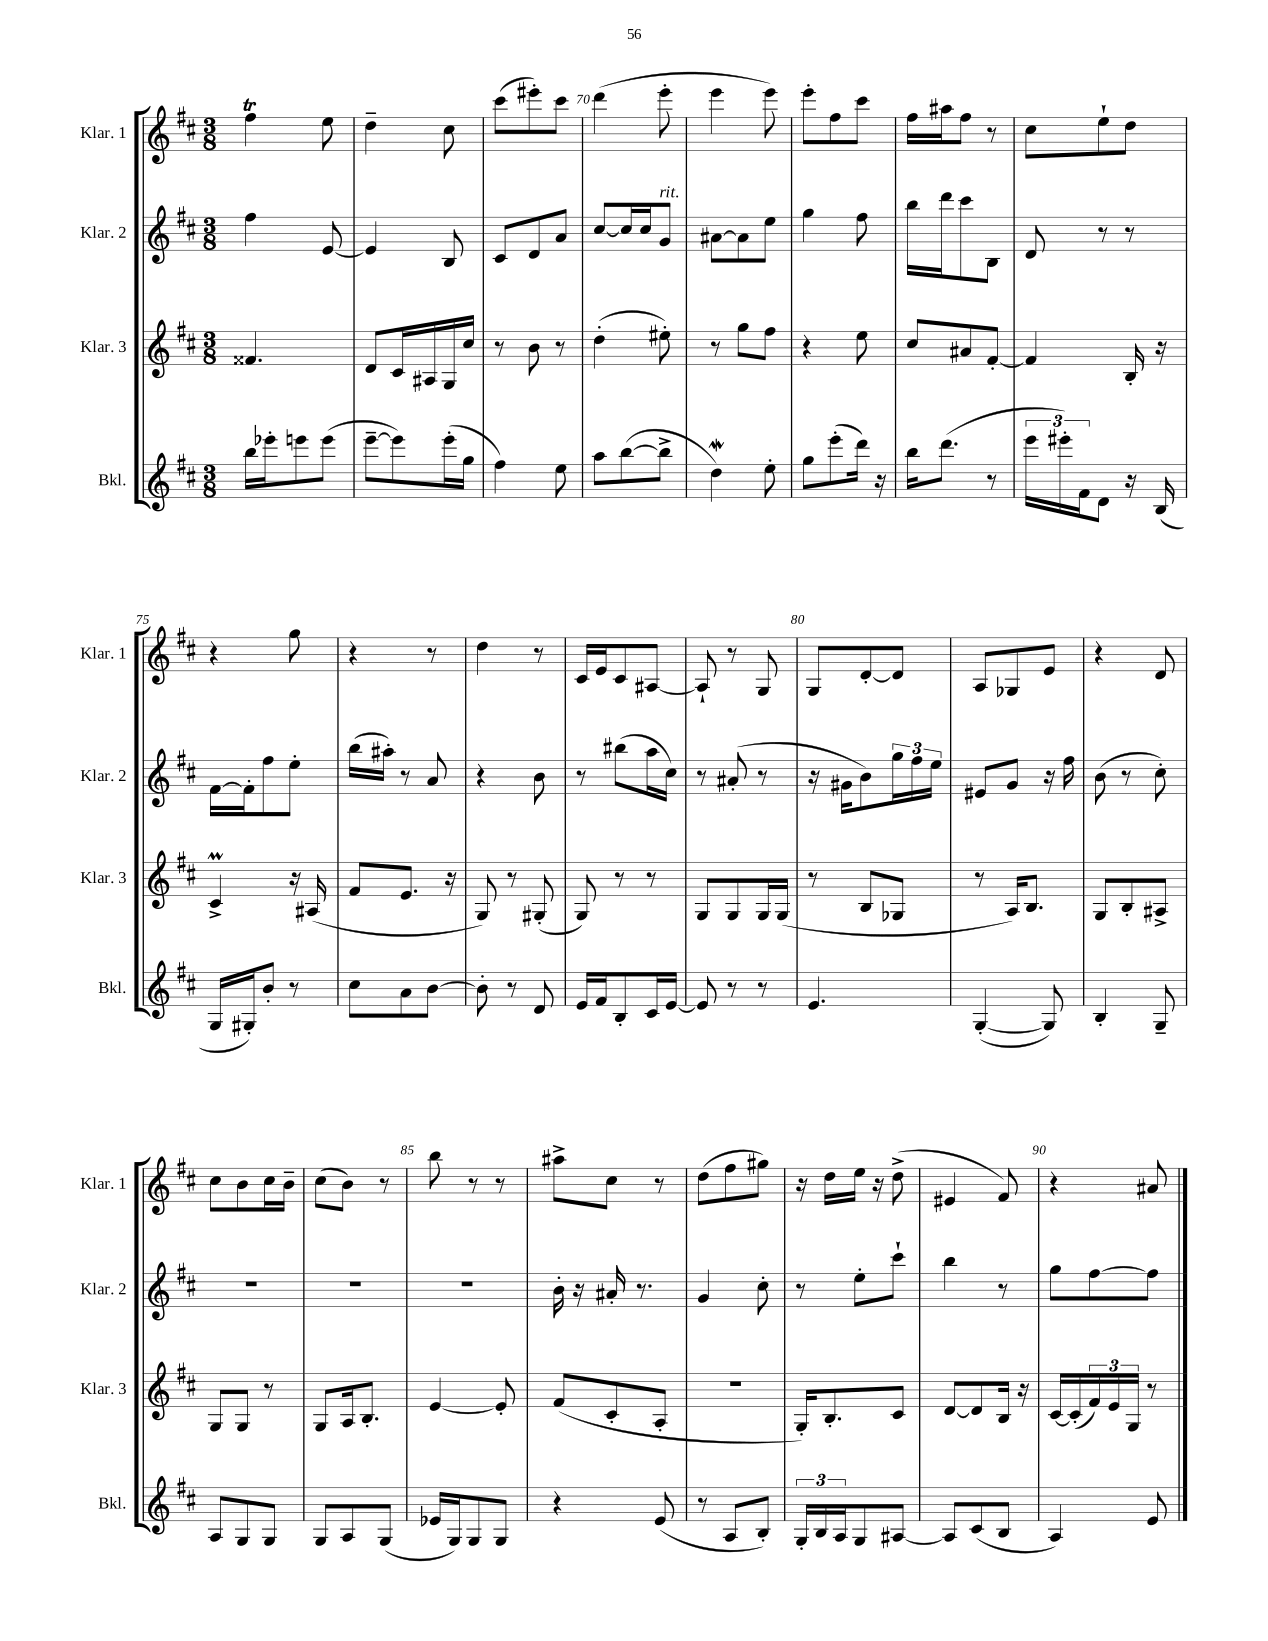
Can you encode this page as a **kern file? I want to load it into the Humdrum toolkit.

**kern	**kern	**kern	**kern
*staff4	*staff3	*staff2	*staff1
*clefG2	*clefG2	*clefG2	*clefG2
*k[f#c#]	*k[f#c#]	*k[f#c#]	*k[f#c#]
*M3/8	*M3/8	*M3/8	*M3/8
16bb\LL	4.f##/	4ff#\	4ff#\
16eee-'\J	.	.	.
8eee\	.	.	.
(8eee\J	.	[8e/	8ee\
=	=	=	=
[8eee~\L	8d/L	4e/]	4dd~\
8eee\])	16c#/L	.	.
.	16A#/	.	.
(16eee'\L	16G/	8B/	8cc#\
16gg\JJ	16cc#/JJ	.	.
=	=	=	=
4ff#\)	8r	8c#/L	(8ccc#\L
.	8b\	8d/	8eee#'\)
8ee\	8r	8a/J	8ccc#\J
=	=	=	=
8aa\L	(4dd'\	[8cc#/L	(4ddd\
([8bb\	.	16cc#/]L	.
.	.	16cc#/J	.
8bb^\]J	8ee#'\)	8g/J	8eee'\
=	=	=	=
4dd\)	8r	[8a#\L	4eee\
.	8gg\L	8a#\]	.
8ee'\	8ff#\J	8ee\J	8eee\)
=	=	=	=
8gg\L	4r	4gg\	8eee'\L
(8eee'\	.	.	8ff#\
16ddd\Jk)	8ee\	8ff#\	8ccc#\J
16r	.	.	.
=	=	=	=
16bb\LK	8cc#/L	16bb\LL	16ff#\LL
(8.ddd\J	.	16ddd\J	16aa#\J
.	8a#/	8ccc#\	8ff#\J
8r	[8f#'/J	8B\J	8r
=	=	=	=
24eee\LL	4f#/]	8d/	8cc#\L
24eee#'\)	.	.	.
24f#\J	.	.	.
8d\J	.	8r	8ee`\
16r	16B'/	8r	8dd\J
(16B/	16r	.	.
=	=	=	=
16G/LL	4c#^/	[16f#\LL	4r
16G#'/J)	.	16f#'\]J	.
8b'/J	.	8ff#\	.
8r	16r	8ee'\J	8gg\
.	(16A#/	.	.
=	=	=	=
8cc#\L	8f#/L	(16bb\LL	4r
.	.	16aa#'\JJ)	.
8a\	8.e/J	8r	.
[8b\J	.	8a/	8r
.	16r	.	.
=	=	=	=
8b'\]	8G/)	4r	4dd\
8r	8r	.	.
8d/	(8G#'/	8b\	8r
=	=	=	=
16e/LL	8G/)	8r	16c#/LL
16f#/J	.	.	16e/J
8B'/	8r	(8bb#\L	8c#/
16c#/L	8r	16aa\L	[8A#/J
[16e/JJ	.	16cc#\JJ)	.
=	=	=	=
8e/]	8G/L	8r	8A#`/]
8r	8G/	(8a#'/	8r
8r	16G/L	8r	8G/
.	(16G/JJ	.	.
=	=	=	=
4.e/	8r	16r	8G/L
.	.	16g#\LK	.
.	8B/L	8b\)	[8d'/
.	8G-/J	24gg\L	8d/]J
.	.	24ff#\	.
.	.	24ee\JJ	.
=	=	=	=
([4G'/	8r	8e#/L	8A/L
.	16A/LK)	8g/J	8G-/
.	8.B/J	.	.
8G/])	.	16r	8e/J
.	.	16ff#\	.
=	=	=	=
4B'/	8G/L	(8b\	4r
.	8B'/	8r	.
8G~/	8A#^/J	8cc#'\)	8d/
=	=	=	=
8A/L	8G/L	4.r	8cc#\L
8G/	8G/J	.	8b\
8G/J	8r	.	16cc#\L
.	.	.	16b~\JJ
=	=	=	=
8G/L	8G/L	4.r	(8cc#\L
8A/	16A/k	.	8b\J)
.	8.B'/J	.	.
(8G/J	.	.	8r
=	=	=	=
16e-/LL	[4e/	4.r	8bb\
16G/J)	.	.	.
8G/	.	.	8r
8G/J	8e'/]	.	8r
=	=	=	=
4r	(8f#/L	16b'\	8aa#^\L
.	.	16r	.
.	8c#'/	16a#'/	8cc#\J
.	.	8.r	.
(8e/	8A'/J	.	8r
=	=	=	=
8r	4.r	4g/	(8dd\L
8A/L	.	.	8ff#\
8B'/J)	.	8cc#'\	8gg#\J)
=	=	=	=
24G'/LL	16G'/LK)	8r	16r
24B/	.	.	.
.	8.B'/	.	16dd\LL
24A/J	.	.	.
8G/	.	8ee'\L	16ee\JJ
.	.	.	16r
[8A#/J	8c#/J	8ccc#`\J	(8dd^\
=	=	=	=
8A#/]L	[8d/L	4bb\	4e#/
(8c#/	8d/]	.	.
8B/J	16B/Jk	8r	8f#/)
.	16r	.	.
=	=	=	=
4A/)	[16c#/LL	8gg\L	4r
.	(16c#'/]	.	.
.	24f#/)	[8ff#\	.
.	24e/	.	.
.	24G/JJ	.	.
8e/	8r	8ff#\]J	8a#/
==	==	==	==
*-	*-	*-	*-
